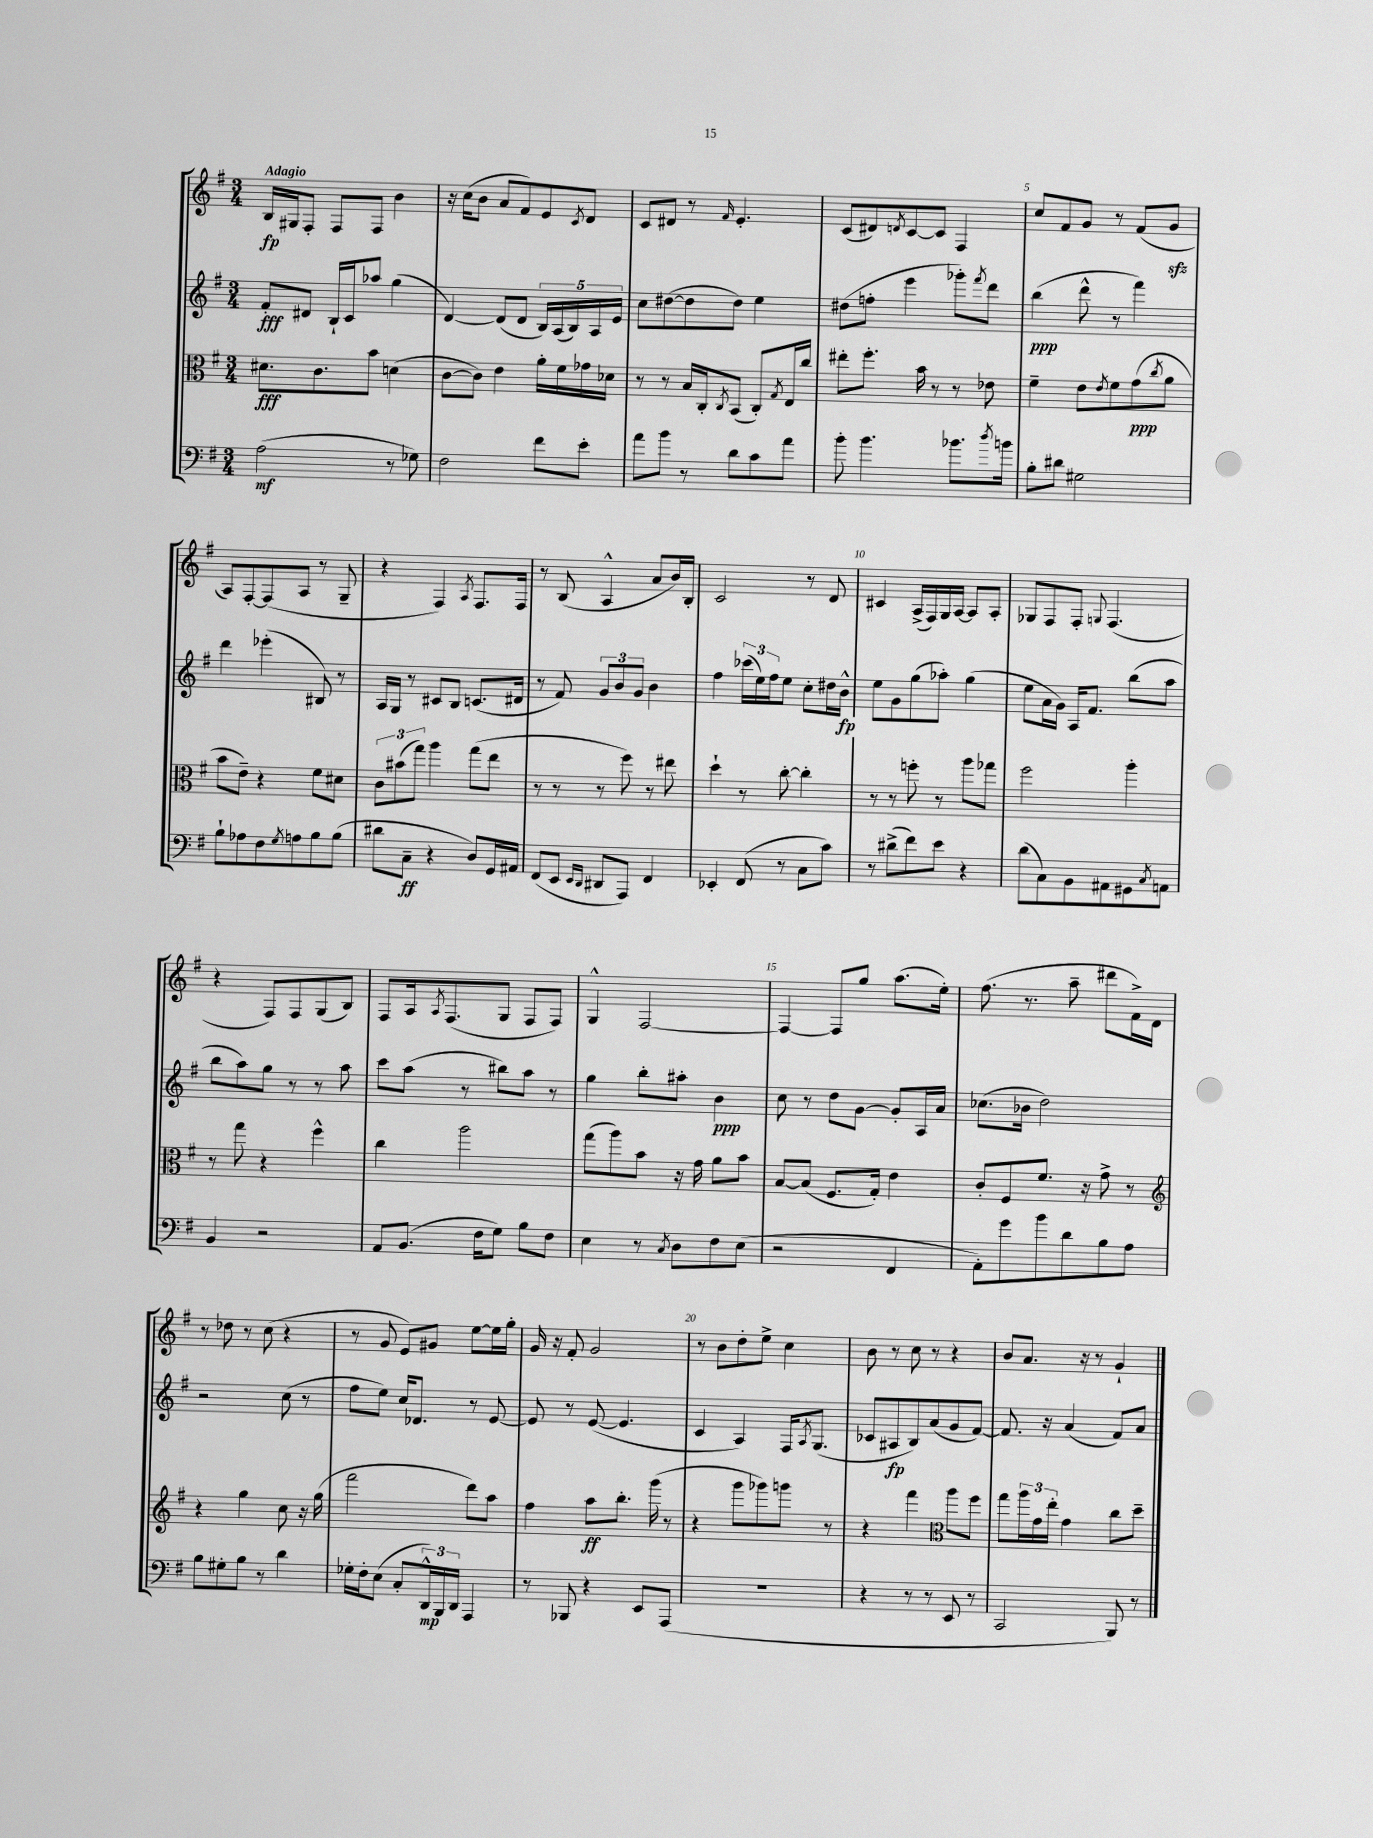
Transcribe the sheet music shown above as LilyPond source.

<<
\new StaffGroup <<
\new Staff = "s0" {
    \clef treble \key g \major \numericTimeSignature \time 3/4 \tempo "Adagio"
    b16\fp gis16 fis8-. fis8 fis8 b'4 |
    r16 c''16( b'8 a'8 fis'8) e'8 \acciaccatura { c'8 } d'8 |
    c'8 dis'8 r8 \grace { fis'16 } e'4.-. |
    c'8( dis'8) \acciaccatura { d'8 } c'8~ c'8 fis4 |
    c''8 fis'8 g'8 r8 fis'8( g'8\sfz |
    a8) fis8~-. fis8( a8 r8 g8-- |
    r4 fis4) \acciaccatura { a8 } fis8. fis16 |
    r8 b8( a4-^ a'8 b'16) b16-. |
    c'2 r8 d'8 |
    cis'4 a16->( fis16) g16 a16~ a8 a8-. |
    ges8 fis8 fis8-. \appoggiatura { g8 } fis4.( |
    r4 fis8) fis8 g8( b8) |
    fis8 a16 \acciaccatura { a8 } fis8.( g8 fis8 fis8) |
    g4-^ fis2~ |
    fis4~ fis8 g''8 a''8.( e''16-.) |
    fis''8.( r8. a''8-- dis'''8 fis'16->) d'16 |
    r8 des''8 r8 c''8( r4 |
    r8 g'8 e'8) gis'8 e''8~ e''16 g''16-. |
    g'16 r16 fis'8-. g'2 |
    r8 b'8 d''8-. e''8-> c''4 |
    b'8 r8 c''8 r8 r4 |
    b'8 a'8. r16 r8 g'4-! \bar "|." |
}
\new Staff = "s1" {
    \clef treble \key g \major \numericTimeSignature \time 3/4
    fis'8-.\fff dis'8 b16-! c'16 aes''8 g''4( |
    d'4~) d'8( d'8 \tuplet 5/4 { b16) a16( b16) a16 e'16 } |
    c''8 dis''8~( dis''8 dis''8) e''4 |
    dis''8( f''8-. e'''4 ges'''8-.) \acciaccatura { fis'''8 } d'''8 |
    b''4\ppp( d'''8-^ r8 fis'''4) |
    d'''4 ees'''4-.( bis8) r8 |
    a16 g16 r8 cis'8 b8 c'8.( dis'16 |
    r8 fis'8) \tuplet 3/2 { g'8 b'8 g'8 } b'4 |
    fis''4 \tuplet 3/2 { ces'''16( e''16) fis''16 } e''8 c''8-. dis''16 b'16-^\fp |
    e''8 g'8 g''8( aes''8-.) g''4( |
    e''8 a'16 g'16) a16 fis'8. b''8( a''8 |
    b''8 a''8) g''8 r8 r8 a''8 |
    c'''8 a''8( r8 bis''8) a''8 r8 |
    g''4 b''8-. ais''8-. b'4\ppp |
    c''8 r8 d''8 g'8~ g'8-. a16 a'16 |
    ces''8.( bes'16 d''2) |
    r2 c''8( r8 |
    fis''8 e''8) c''16 des'8. r8 e'8~ |
    e'8 r8 e'8~( e'4. |
    c'4 a4) fis16 \acciaccatura { a8 } g8.( |
    ces'8 ais8\fp b8) a'8( g'8 fis'8~) |
    fis'8. r16 a'4( fis'8) a'8 \bar "|." |
}
\new Staff = "s2" {
    \clef alto \key g \major \numericTimeSignature \time 3/4
    dis'8.\fff c'8. b'8 d'4( |
    c'8~ c'8) e'4 a'16-. fis'16 ges'16 des'16 |
    r8 r8 b16 c16-. \acciaccatura { c8 } b,8( c8-.) \acciaccatura { g8 } e16 c''16 |
    eis''8-. fis''8.-. b'16 r8 r8 ees'8 |
    fis'4-- e'8 \acciaccatura { e'8 } fis'8 g'8\ppp( \acciaccatura { c''8 } a'8 |
    b'8 e'8--) r4 fis'8 dis'8 |
    \tuplet 3/2 { c'8 bis'8( g''8) } a''4 g''8( e''8 |
    r8 r8 r8 fis''8) r8 eis''8 |
    d''4-! r8 c''8~-. c''4-. |
    r8 r8 f''8-. r8 a''8 ges''8 |
    fis''2 a''4-. |
    r8 g''8 r4 fis''4-^ |
    c''4 a''2 |
    g''8( a''8) b'8 r16 g'16 a'8 b'8 |
    b8~ b8( fis8. g16-.) e'4 |
    c'8-. fis8 fis'8. r16 g'8-> r8 |
    \clef treble r4 g''4 c''8 r16 g''16( |
    fis'''2 d'''8) a''8 |
    fis''4 a''8\ff b''8.-. g'''16( r8 |
    r4 g'''8 ges'''8) g'''8 r8 |
    r4 fis'''4 \clef alto a''8 fis''8 |
    g''8 \tuplet 3/2 { a''16 g'16 e''16-. } g'4 c''8 d''8-- \bar "|." |
}
\new Staff = "s3" {
    \clef bass \key g \major \numericTimeSignature \time 3/4
    a2\mf( r8 ges8) |
    fis2 fis'8 e'8-. |
    a'8 b'8 r8 d'8 c'8 a'8 |
    b'8-. b'4. bes'8. \acciaccatura { d''8 } b'16 |
    b8-. dis'8 gis2 |
    b8-! aes8 fis8 \acciaccatura { g8 } a8 b8 b8( |
    dis'8 c8--\ff r4 d8) g,16 ais,16 |
    fis,8( e,8 \grace { e,16 d,16 } dis,8 a,,8) fis,4 |
    ees,4-. fis,8( r8 c8 c'8) |
    r8 dis'8->( fis'8) e'8 r4 |
    d'8( c8) b,8 ais,8 gis,8 \acciaccatura { c8 } a,8 |
    b,4 r2 |
    a,8 b,8.( fis16 g8) b8 fis8 |
    e4 r8 \acciaccatura { c8 } d8 fis8 e8( |
    r2 fis,4 |
    a,8-.) g'8 b'8 d'8 b8 a8 |
    b8 gis8-. b8 r8 d'4 |
    ges16-. fis16-. e8( c8-. \tuplet 3/2 { d,16-^\mp) b,,16 d,16 } a,,4 |
    r8 bes,,8 r4 e,8 a,,8( |
    R2. |
    r4 r8 r8 e,8 r8 |
    c,2 b,,8) r8 \bar "|." |
}
>>
>>
\layout { \context { \Score \override BarNumber.break-visibility = ##(#f #t #t) barNumberVisibility = #(every-nth-bar-number-visible 5) } }
